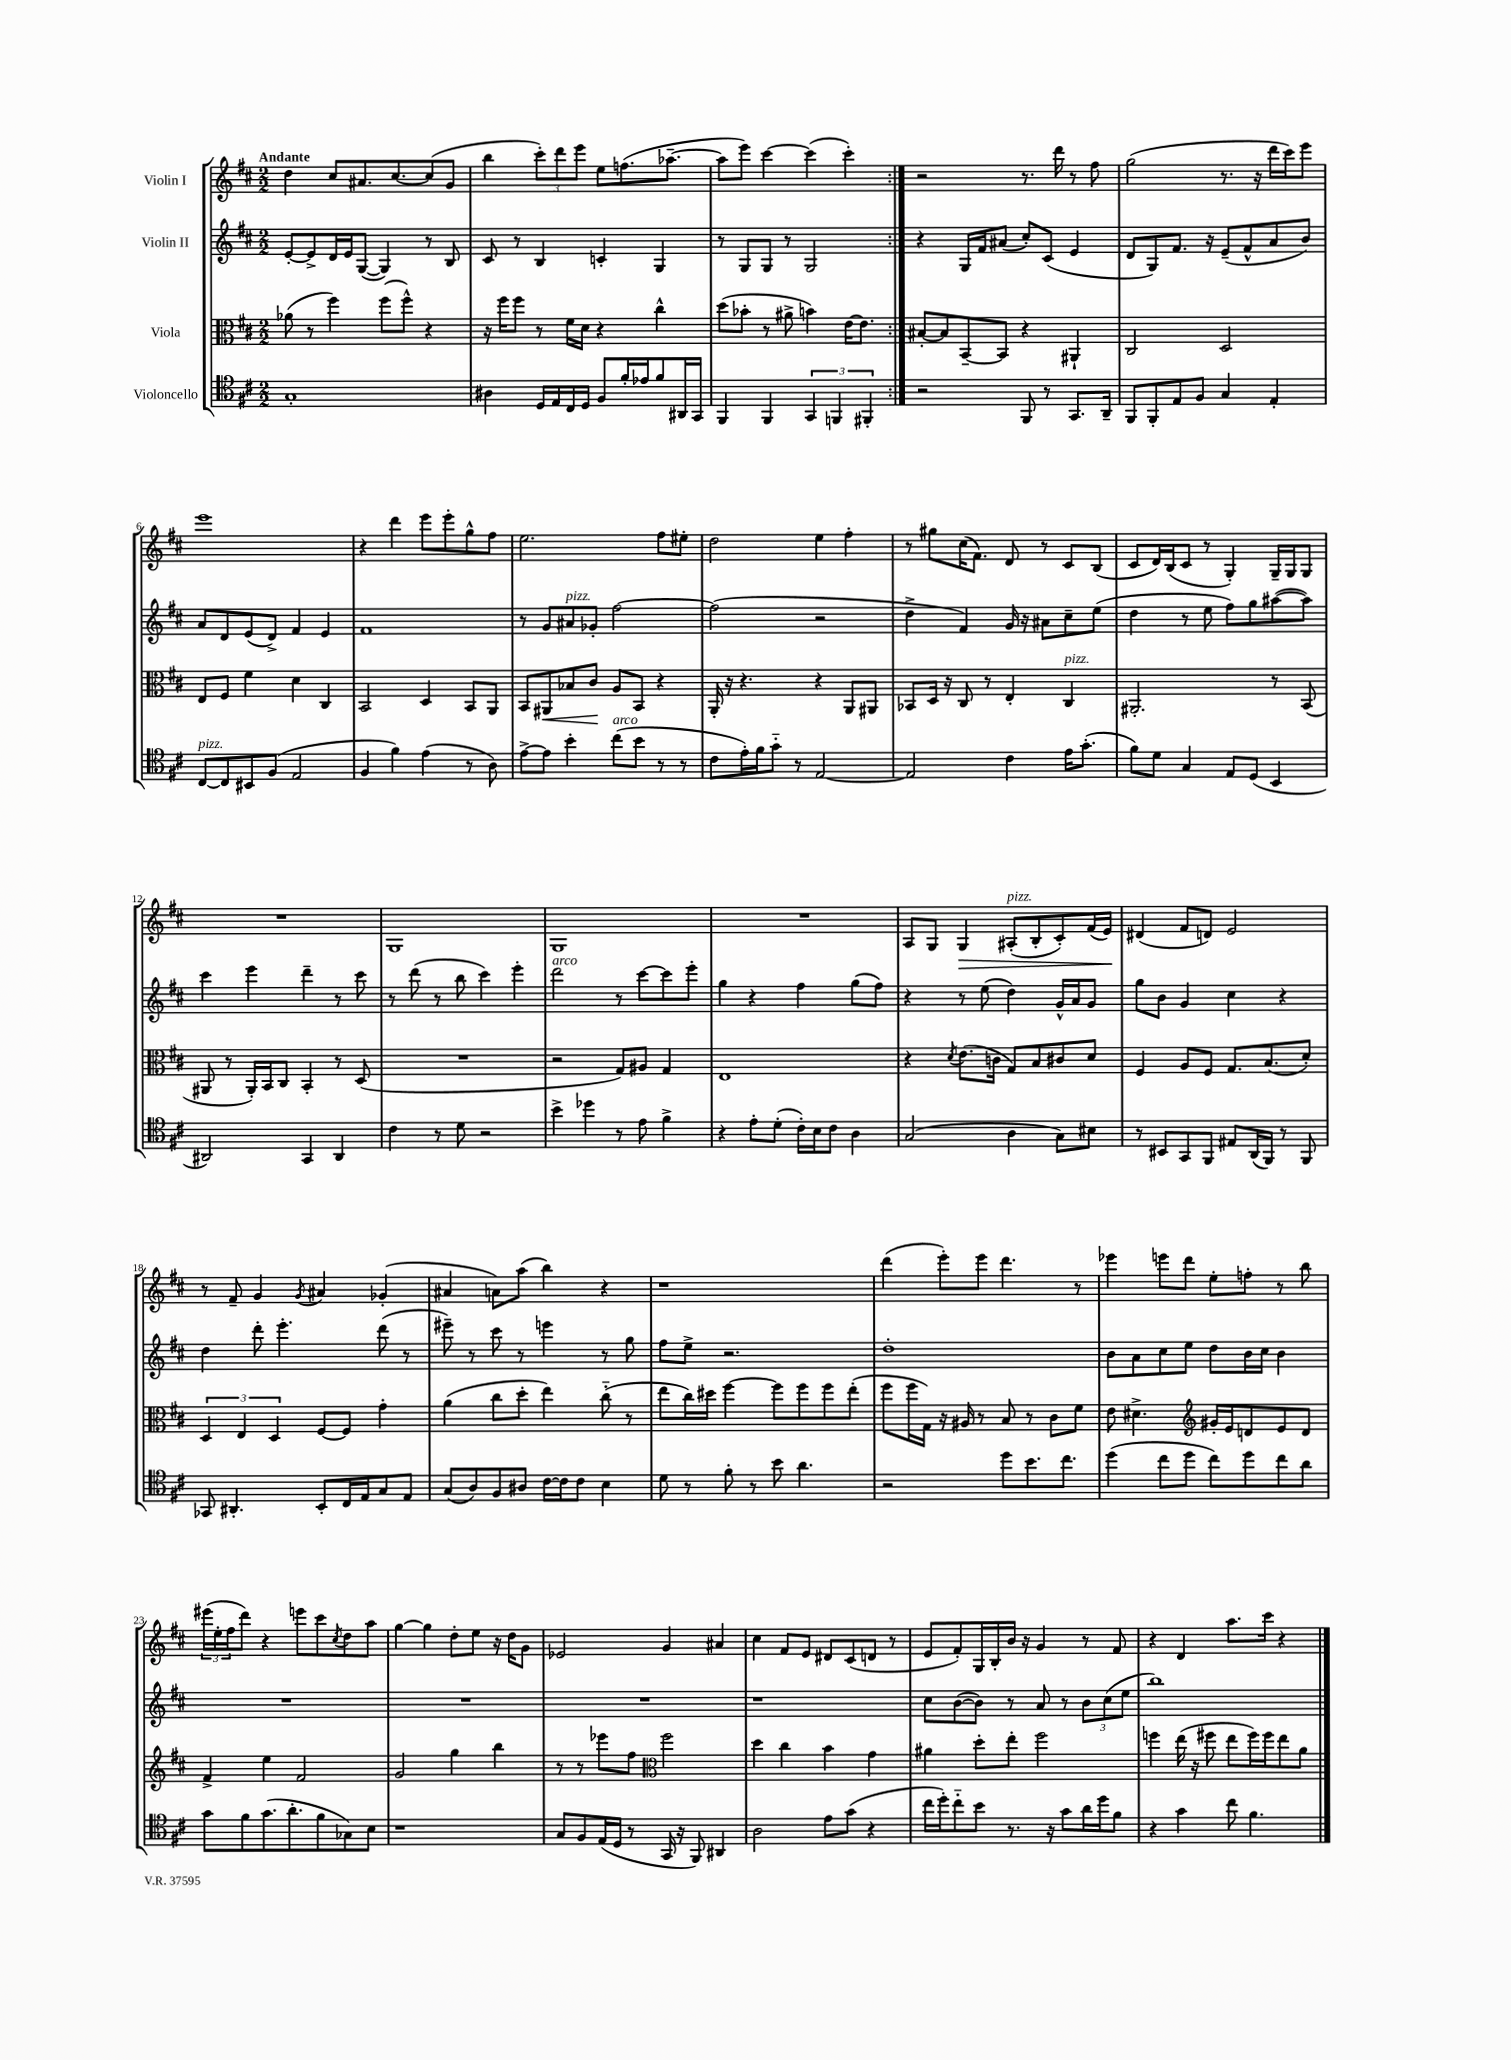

**kern	**kern	**kern	**kern
*staff4	*staff3	*staff2	*staff1
*clefC4	*clefC3	*clefG2	*clefG2
*k[f#c#]	*k[f#c#]	*k[f#c#]	*k[f#c#]
*M2/2	*M2/2	*M2/2	*M2/2
1G'	(8a-	[8e'	4dd
.	8r	8e^]	.
.	4ff#)	16d	8cc#
.	.	16e	.
.	.	([8G	8.a#
.	(8ff#	4G])	.
.	.	.	[8.cc#
.	8ff#^^)	.	.
.	4r	8r	(8cc#]
.	.	8B	8g
=	=	=	=
4A#	16r	8c#	4bb
.	16ff#	.	.
.	8ff#	8r	.
16D	8r	4B	12ccc#')
16E	.	.	.
.	.	.	12ddd
16C#	16f#	.	.
.	.	.	12eee
16D	16d	.	.
8F#	4r	4c'	8ee
16f#'	.	.	(8.ff
16e-	.	.	.
8f#	4cc#^^	4G	.
.	.	.	[8.aa-~
16AA#	.	.	.
16GG	.	.	.
=	=	=	=
4FF#	(8dd	8r	8aa-]
.	8b-'	8G	8eee)
4FF#	8r	8G	[4ccc#
.	8a#^	8r	.
6GG	4b)	2G	(4ccc#]
6FF	.	.	.
.	[16e	.	4ccc#')
.	8.e]	.	.
6FF#'	.	.	.
=:|!	=:|!	=:|!	=:|!
2r	[8B#'	4r	2r
.	8B#]	.	.
.	[8BB~	16G	.
.	.	16f#	.
.	8BB]	(8a#	.
8FF#	4r	8cc#')	8.r
8r	.	(8c#	.
.	.	.	16ddd
8.GG	4AA#`	4e	8r
.	.	.	8ff#
16AA~	.	.	.
=	=	=	=
8FF#	2C#	8d	(2gg
8FF#'	.	8G)	.
8E	.	8.f#	.
8F#	.	.	.
.	.	16r	.
4G	2D	(8e~	8.r
.	.	8f#^^	.
.	.	.	16r
4E'	.	8a	16ddd
.	.	.	16ccc#)
.	.	8b)	8eee
=	=	=	=
[8C#	8E	8a	1eee
8C#]	8F#	8d	.
8BB#	4f#	(8e	.
(8F#	.	8d^)	.
2E	4d	4f#	.
.	4C#	4e	.
=	=	=	=
4F#	2BB	1f#	4r
4f#)	.	.	4ddd
(4e	4D	.	8eee
.	.	.	8eee'
8r	8BB	.	8gg^^
8A)	8AA	.	8ff#
=	=	=	=
[8e^	8BB	8r	2.ee
8e]	8AA#	8g	.
4b'	8B-	8a#	.
.	8c#	8g-'	.
(8cc#	8A	[2ff#	.
8b	8BB	.	.
8r	4r	.	8ff#
8r	.	.	8ee#'
=	=	=	=
8c#	16AA'	(2ff#]	2dd
.	16r	.	.
16e')	4.r	.	.
16f#	.	.	.
8g'~	.	.	.
8r	.	.	.
[2E	4r	2r	4ee
.	8AA	.	4ff#'
.	8AA#	.	.
=	=	=	=
2E]	8BB-	4dd^	8r
.	16D	.	8gg#
.	16r	.	.
.	8C#	4f#)	(16cc#
.	.	.	8.f#)
.	8r	.	.
4c#	4E'	16g	8d
.	.	16r	.
.	.	8a#	8r
16e	4C#	8cc#~	8c#
(8.g'	.	.	.
.	.	(8ee	(8B
=	=	=	=
8f#)	2.AA#'	4dd	8c#
8d	.	.	16d)
.	.	.	(16B
4G	.	8r	8c#
.	.	8ee	8r
8E	.	8ff#)	4G')
(8D	.	8gg	.
4BB	8r	([8aa#	16G~
.	.	.	16G
.	(8BB	8aa#])	8G
=	=	=	=
2AA#)	8AA#	4ccc#	1r
.	8r	.	.
.	16AA#')	4eee	.
.	16BB	.	.
.	8C#	.	.
4GG	4BB'	4ddd~	.
4AA#	8r	8r	.
.	(8D	8ccc#	.
=	=	=	=
4c#	1r	8r	1G
.	.	(8ddd	.
8r	.	8r	.
8d	.	8bb	.
2r	.	4ccc#)	.
.	.	4eee'	.
=	=	=	=
4b^	2r	2ddd	1G
4dd-	.	.	.
8r	8G)	8r	.
8e	8A#	[8ccc#	.
4f#^	4G	8ccc#]	.
.	.	8eee'	.
=	=	=	=
4r	1E	4gg	1r
8e'	.	4r	.
(8d'	.	.	.
16c#')	.	4ff#	.
16B	.	.	.
8c#	.	.	.
4A	.	(8gg	.
.	.	8ff#)	.
=	=	=	=
(2G	4r	4r	8A
.	.	.	8G
.	8qd	.	.
.	(8.e	8r	4G
.	.	(8ee	.
.	16c	.	.
4A	8G)	4dd)	(8A#'
.	8B	.	8B'
8G)	8c#	16g^^	8c#')
.	.	16a	.
8B#	8d	8g	(16f#
.	.	.	16e)
=	=	=	=
8r	4F#	8gg	(4d#
8BB#	.	8b	.
8GG	8A	4g	8f#
8FF#	8F#	.	8d)
8E#	8.G	4cc#	2e
(16AA	.	.	.
16FF#)	(8.B	.	.
8r	.	4r	.
8FF#	8d')	.	.
=	=	=	=
8GG-	6D	4dd	8r
4.AA#'	.	.	8f#~
.	6E	.	.
.	.	8ddd'	4g
.	6D	.	.
.	.	4.eee'	.
.	.	.	8qg
8BB'	[8F#	.	4a#
16C#	8F#]	.	.
16E	.	.	.
8G	4g'	(8ddd	(4g-'
8E	.	8r	.
=	=	=	=
(8G	(4a	8eee#~)	4a#
8A)	.	8r	.
8F#	8cc#	8ccc#	8a)
8A#	8dd'	8r	(8aa
[16c#	4ee)	4eee	4bb)
16c#]	.	.	.
8c#	.	.	.
4B	(8cc#'~	8r	4r
.	8r	8gg	.
=	=	=	=
8d	8ee	8ff#	1r
8r	16cc#)	8ee^	.
.	16dd#	.	.
8f#'	[4ff#	2.r	.
8r	.	.	.
8b	8ff#]	.	.
4.a	8ff#	.	.
.	8ff#	.	.
.	(8ee'	.	.
=	=	=	=
2r	8ff#	1dd'	(4ddd
.	16ff#	.	.
.	16G)	.	.
.	16r	.	8eee')
.	16A#	.	.
.	8r	.	8eee
8dd	8B	.	4.ddd
8.b	8r	.	.
.	8c#	.	.
8.cc#	.	.	.
.	8f#	.	8r
=	=	=	=
(4dd	8e	8b	4eee-
.	4.d#^	8a	.
8cc#	.	8cc#	8eee
8dd	.	8ee	8ddd
*	*clefG2	*	*
8cc#)	16g#'	8dd	8ee'
.	16e	.	.
8dd	8d	16b	8ff'
.	.	16cc#	.
8cc#	8e	4b	8r
8a	8d	.	8bb
=	=	=	=
8g	4f#^	1r	(24eee#
.	.	.	24ee'
.	.	.	24ff#
8f#	.	.	8ddd)
(8.g	4ee	.	4r
8.a'	.	.	.
.	2f#	.	8eee
8f#	.	.	8ccc#
.	.	.	8qcc#
8G-)	.	.	8dd
8B	.	.	8aa
=	=	=	=
1r	2g	1r	[4gg
.	.	.	4gg]
.	4gg	.	8dd'
.	.	.	8ee
.	4bb	.	16r
.	.	.	16dd
.	.	.	8g
=	=	=	=
8G	8r	1r	2e-
8F#	8r	.	.
(16E	8eee-	.	.
16D	.	.	.
8r	8ff#	.	.
*	*clefC3	*	*
16GG	2ff#	.	4g
16r	.	.	.
8FF#)	.	.	.
4AA#	.	.	4a#
=	=	=	=
2A	4dd	1r	4cc#
.	4cc#	.	8f#
.	.	.	8e
8e	4b	.	8d#
(8g	.	.	(8c#
4r	4g	.	8d
.	.	.	8r
=	=	=	=
16cc#	4a#	8cc#	8e
16dd')	.	.	.
8cc#'~	.	([8b	8f#')
8b	8dd'	8b])	16G
.	.	.	16B'
8.r	8ee'	8r	16b
.	.	.	16r
.	2ff#	8a	4g
16r	.	.	.
8g	.	8r	.
16a	.	12b	8r
16dd	.	.	.
.	.	(12cc#	.
8f#	.	.	8f#
.	.	12ee	.
=	=	=	=
4r	4ff	1bb)	4r
4g	(16ee	.	4d
.	16r	.	.
.	8ff#	.	.
8cc#	8ee	.	8.aa
4.f#	16ff#)	.	.
.	16ff#	.	16ccc#
.	8ee	.	4r
.	8a	.	.
==	==	==	==
*-	*-	*-	*-
